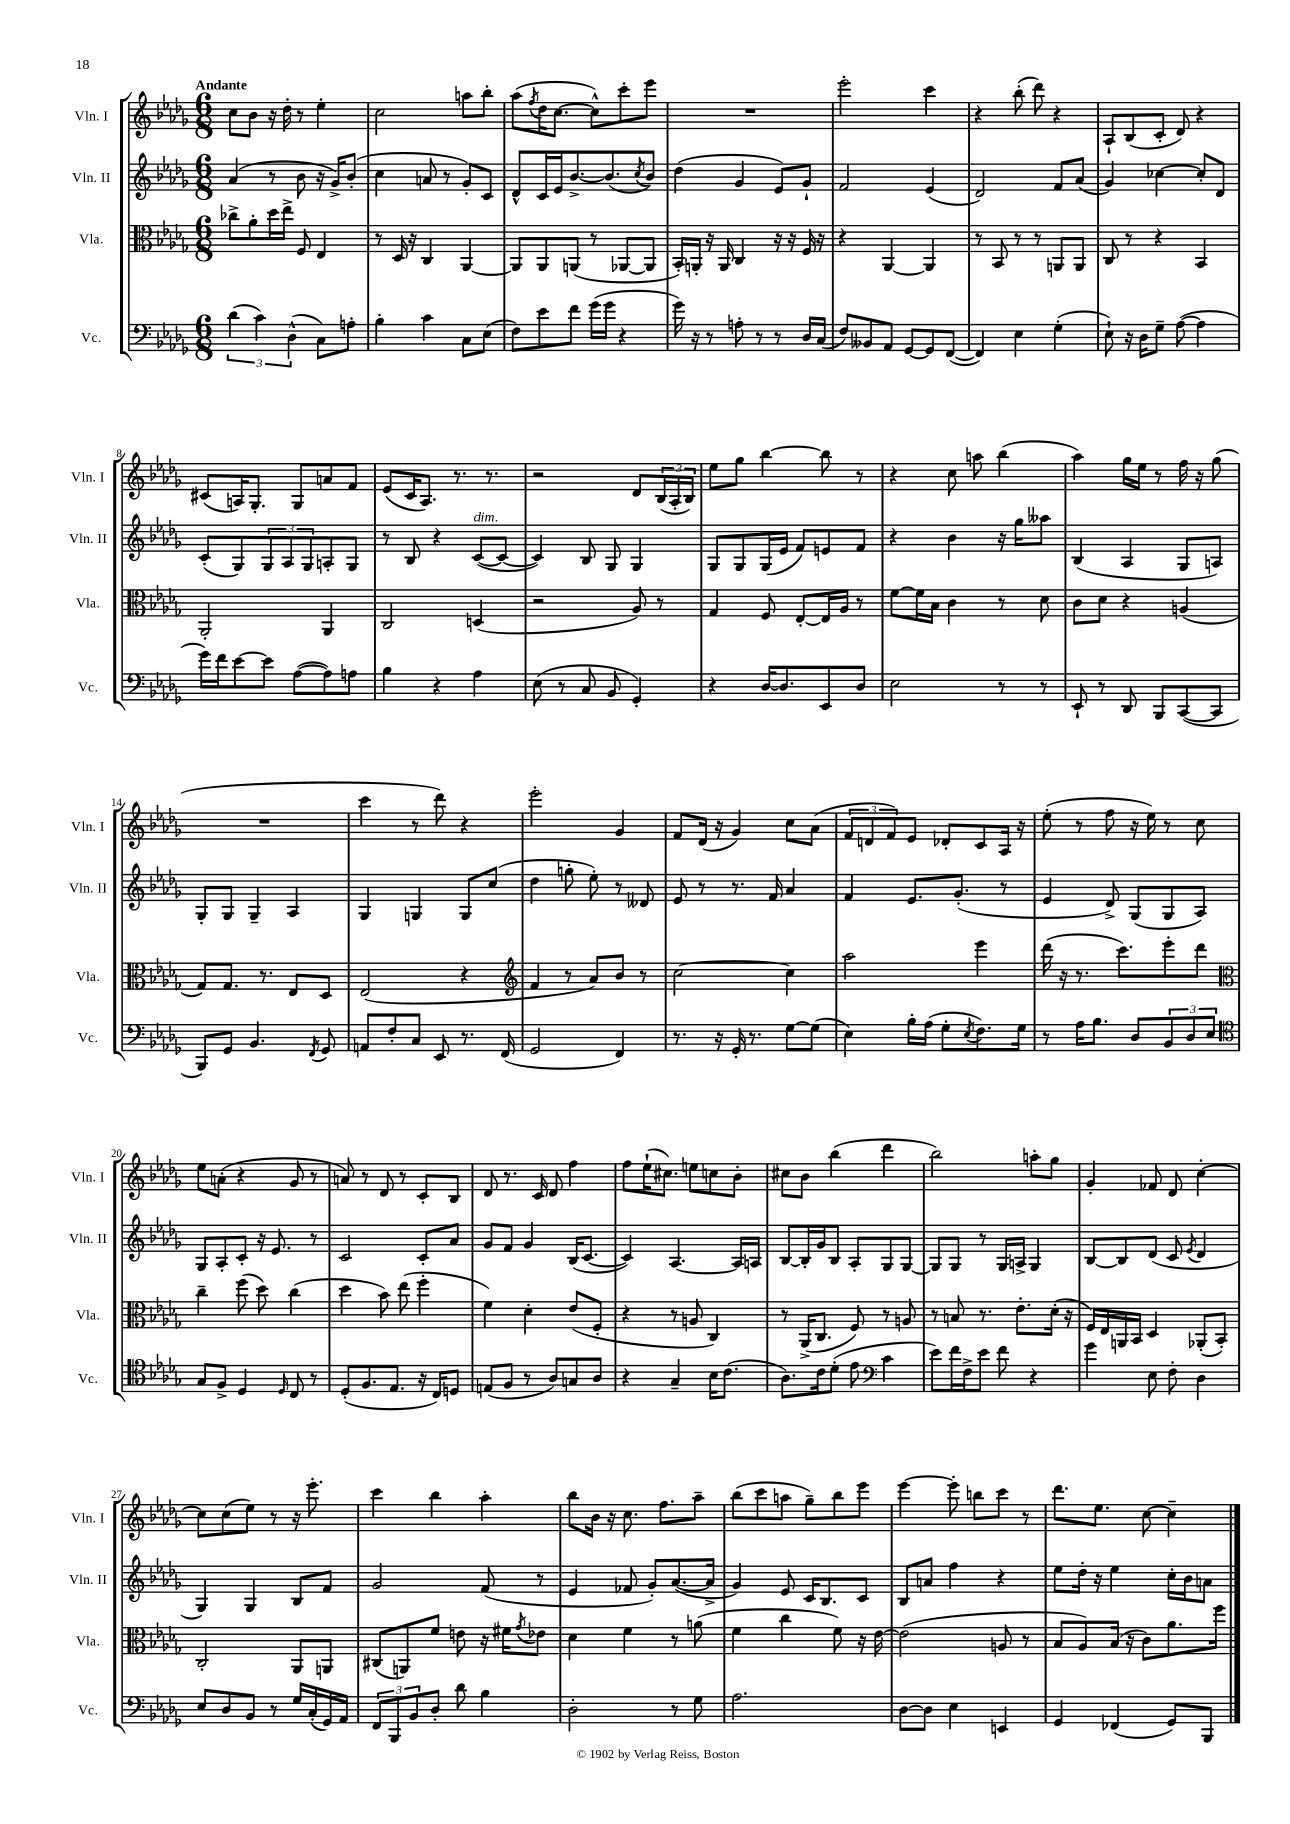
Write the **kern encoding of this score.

**kern	**kern	**kern	**kern
*part4	*part3	*part2	*part1
*staff4	*staff3	*staff2	*staff1
*I"Vc.	*I"Vla.	*I"Vln. II	*I"Vln. I
*I'Vc.	*I'Vla.	*I'Vln. II	*I'Vln. I
*clefF4	*clefC3	*clefG2	*clefG2
*k[b-e-a-d-g-]	*k[b-e-a-d-g-]	*k[b-e-a-d-g-]	*k[b-e-a-d-g-]
*M6/8	*M6/8	*M6/8	*M6/8
=1	=1	=1	=1
!	!	!	!LO:TX:a:B:t=Andante
(6d-\	8cc-X^\L	(4a-/	8cc\L
.	8a-'\	.	8b-\J
6c\)	.	.	.
.	16dd-\L	8r	16r
.	16ee-^\JJ	.	16dd-'\
(6D-^^\	.	.	.
.	8F/	8b-\	8r
8C\L)	4E-/	16r	4ee-'\
.	.	16g-^/KL)	.
8An'\J	.	(8b-'/J	.
=2	=2	=2	=2
4B-'\	8r	4cc\	2cc\
.	16D-/	.	.
.	16r	.	.
4c\	4C/	8an/	.
.	.	8r	.
8C\L	[4AA-/	8g-'/L)	8aan\L
(8E-\J	.	8c/J	8bb-'\J
=3	=3	=3	=3
8F\L)	8AA-/L]	8d-^^/L	(8aa-\L
.	.	.	8qff/
8e-\	8AA-/	16c/L	16dd-\K
.	.	16e-/J	[8.cc\J
8f\J	(8AAn/J	[8.b-^/	.
(16g-\LL	8r	.	8cc^^\L])
16g-\JJ	.	(8.b-/]	.
4r	[8AA-X/L	.	8ccc'\
.	.	8qcc/	.
.	8AA-/J]	8b-/J)	8eee-\J
=4	=4	=4	=4
16g-\)	16BB-'/LL)	(4dd-\	2.r
16r	16AAn'/JJ	.	.
8r	16r	.	.
.	16AA/	.	.
8An'\	4C/	4g-/	.
8r	.	.	.
8r	16r	8e-/L)	.
.	16r	.	.
16D-/LL	16F/	8g-`/J	.
(16C/JJ	16r	.	.
=5	=5	=5	=5
8F/L)	4r	2f/	2eee-'\
8BB--X/	.	.	.
8AA-/J	[4AA-/	.	.
[8GG-/L	.	.	.
8GG-/]	4AA-/]	(4e-/	4ccc\
([8FF/J	.	.	.
=6	=6	=6	=6
4FF/])	8r	2d-/)	4r
.	8BB-/	.	.
4E-\	8r	.	(8bb-'\
.	8r	.	8ddd-\)
(4G-'\	8AAn/L	8f/L	4r
.	8AA/J	(8a-/J	.
=7	=7	=7	=7
8E-`\)	8C/	4g-/)	8A-`/L
16r	8r	.	(8B-/
16D-\KL	.	.	.
8G-~\J	4r	[4cc-X\	8c'/J
([8A-\	.	.	8d-/)
4A-\]	4BB-/	8cc-'/L]	4r
.	.	8d-/J	.
!!LO:LB:g=z
=8	=8	=8	=8
16g-\LL)	2AA-'/	(8c'/L	(8c#X/L
16f\J	.	.	.
[8e-\	.	8G-/)	16An/K)
.	.	.	8.G-'/J
8e-\J]	.	12G-/	.
.	.	12A-/	.
([8A-\L	.	.	8G-/L
.	.	12G-/	.
8A-\])	4AA-/	8An'/	8an/
8An\J	.	8G-/J	8f/J
=9	=9	=9	=9
4B-\	2C/	8r	(8e-/L
.	.	8B-/	16c/K
.	.	.	8.A-/J)
4r	.	4r	.
.	.	.	8.r
!	!	!LO:TX:a:i:t=dim.	!
4A-\	(4Dn/	([8c/L	.
.	.	.	8.r
.	.	8c/J_	.
=10	=10	=10	=10
(8E-\	2r	4c/])	2r
8r	.	.	.
8C/	.	8B-/	.
8BB-/	.	8G-/	.
4GG-'/)	8A-/)	4G-/	8d-/L
.	8r	.	(24B-/L
.	.	.	24A-'/
.	.	.	24B-/JJ)
=11	=11	=11	=11
4r	4G-/	8G-/L	8ee-\L
.	.	8G-/	8gg-\J
[16D-/KL	8F/	(16G-/L	[4bb-\
8.D-/]	.	16e-/JJ	.
.	[8E-'/L	8f/L)	.
8EE-/	16E-/L]	8en/	8bb-\]
.	16A-/JJ	.	.
8D-/J	8r	8f/J	8r
=12	=12	=12	=12
2E-\	[8f\L	4r	4r
.	16f\L]	.	.
.	16B-\JJ	.	.
.	4c\	4b-\	8cc\
.	.	.	8aan\
8r	8r	16r	(4bb-\
.	.	16gg-\KL	.
8r	8d-\	8aa--X\J	.
=13	=13	=13	=13
8EE-`/	8c\L	(4B-/	4aa-\)
8r	8d-\J	.	.
8DD-/	4r	4A-/	16gg-\LL
.	.	.	16ee-\JJ
8BBB-/L	.	.	8r
([8CC/	(4An/	8G-/L	16ff\
.	.	.	16r
8CC/J]	.	8An/J)	(8gg-\
!!LO:LB:g=z
=14	=14	=14	=14
8BBB-/L)	8G-/L)	8G-'/L	2.r
8GG-/J	8.G-/J	8G-/J	.
4.BB-/	.	4G-~/	.
.	8.r	.	.
.	8E-/L	4A-/	.
8qFF/	.	.	.
8GG-/	8D-/J	.	.
=15	=15	=15	=15
8AAn/L	(2E-/	4G-/	4ccc\
8F'/	.	.	.
8C/J	.	4Gn/	8r
8EE-/	.	.	8ddd-\)
8.r	4r	8G/L	4r
.	.	(8cc/J	.
(16FF/	.	.	.
=16	=16	=16	=16
*	*clefG2	*	*
2GG-/	4f/	4dd-\	2eee-'\
.	8r	8ggn'\	.
.	8a-/L)	8ee-'\)	.
4FF/)	8b-/J	8r	4g-/
.	8r	8d--X/	.
=17	=17	=17	=17
8.r	[2cc\	8e-/	8f/L
.	.	8r	(16d-/Jk
16r	.	.	16r
16GG-'/	.	8.r	4g-/)
8.r	.	.	.
.	.	16f/	.
[8G-\L	4cc\]	4a-/	8cc\L
(8G-\J]	.	.	(8a-\J
=18	=18	=18	=18
4E-\)	2aa-\	4f/	12f/L
.	.	.	12dn/
.	.	.	12f/)
16B-'\LL	.	8.e-/L	8e-/J
(16A-\JJ	.	.	.
8G-'\L	.	.	8d-X'/L
.	.	(8.g-'/J	.
8qE-/	.	.	.
8.F\)	4eee-\	.	8c/
.	.	8r	16A-/Jk
16G-\Jk	.	.	16r
=19	=19	=19	=19
8r	(16ddd-\	4e-/	(8ee-'\
.	16r	.	.
16A-\KL	8.r	.	8r
8.B-\J	.	.	.
.	.	8d-^/)	8ff\
.	8.ccc\L)	.	.
8D-/L	.	(8G-/L	16r
.	.	.	16ee-\)
12BB-/	8eee-'\	8G-/	8r
12D-/	.	.	.
.	8ddd-\J	8A-/J)	8cc\
12E-/J	.	.	.
!!LO:LB:g=z
=20	=20	=20	=20
*clefC4	*clefC3	*	*
8G-/L	4cc~\	8G-/L	8ee-\L
8F^/J	.	8A-'/	(8an'\J
4D-/	(8ff\	8c'/J	4r
.	8dd-\)	16r	.
.	.	8.e-/	.
16qqD-/	.	.	.
8C/	(4cc\	.	8g-/
8r	.	8r	8r
=21	=21	=21	=21
(8D-'/L	4dd-\	2c/	8an/)
8.F/	.	.	8r
.	8b-\)	.	8d-/
8.E-/J	.	.	.
.	(8ee-\	.	8r
16r	4ff'\	8c'/L	8c'/L
16C/KL)	.	.	.
8Dn/J	.	8a-/J	8B-/J
=22	=22	=22	=22
(8En/L	4f\)	8g-/L	8d-/
8F/J	.	8f/J	8.r
8r	4d-'\	4g-/	.
.	.	.	16c/
8A-/L)	.	.	8d-/
8Gn/	(8e-/L	(16B-/KL	4ff\
.	.	[8.c/J	.
8A-/J	8F'/J	.	.
=23	=23	=23	=23
4r	4r	4c/])	8ff\L
.	.	.	(16ee-`\K
.	.	.	8.cc#X\J)
4G-~/	8r	[4.A-/	.
.	8An/	.	8een\L
16B-\KL	4C/)	.	8ccn\
(8.c\J	.	.	.
.	.	16A-/LL]	8b-'\J
.	.	16An/JJ	.
=24	=24	=24	=24
8.A-\L)	8r	[8B-/L	8cc#X\L
.	(16AA-^/KL	16B-'/L]	8b-\J
16c\k	8.C/J	16g-/J	.
(8d-'\J	.	8B-/J	(4bb-\
8e-\	8F/)	8A-'/L	.
*clefF4	*	*	*
4c\	8r	8G-/	4ddd-\
.	8An/	[8G-/J	.
=25	=25	=25	=25
8e-\L)	8r	8G-/L]	2bb-\)
16f\L	8Bn/	8G-/J	.
16F^\J	.	.	.
8e-\J	8.r	8r	.
8f\	.	16G-/LL	.
.	8.e-'\L	16An^/JJ	.
4r	.	4G-/	8aan'\L
.	(16d-'\Jk	.	8gg-\J
.	16r	.	.
=26	=26	=26	=26
4g-\	16F/LL)	[8B-/L	4g-'/
.	16E-/	.	.
.	16AAn/	8B-/]	.
.	16BB-/JJ	.	.
8E-\	4D-/	(8d-/J	8f-X/
8F'\	.	8c/	8d-/
.	.	8qe-/	.
4D-\	(8AA-X'/L	4d-/	[4cc'\
.	8BB-'/J)	.	.
!!LO:LB:g=z
=27	=27	=27	=27
8E-/L	2C'/	4G-/)	8cc\L]
8D-/	.	.	(8cc\
8BB-/J	.	4G-/	8ee-\J)
8r	.	.	8r
16G-/LL	8AA-/L	8B-/L	16r
(16C'/	.	.	8.eee-'\
16GG-/)	8AAn/J	8f/J	.
16AA-/JJ	.	.	.
=28	=28	=28	=28
12FF/L	(8C#X/L	2g-/	4ccc\
12BBB-/	.	.	.
.	8AAn/)	.	.
12BB-/	.	.	.
8D-'/J	8f/J	.	4bb-\
8d-\	8en\	.	.
4B-\	16r	(8f/	4aa-'\
.	16f#X\KL	.	.
.	8qg-/	.	.
.	8e-X\J	8r	.
=29	=29	=29	=29
2D-'\	4d-\	4e-/	8bb-\L
.	.	.	16b-\Jk
.	.	.	16r
.	4f\	8f-X/	8.cc\
.	.	8g-'/L)	.
.	.	.	8.ff\L
8r	8r	([8.a-/	.
8G-\	(8an\	.	8aa-~\J
.	.	16a-^/Jk]	.
=30	=30	=30	=30
2.A-\	4f\	4g-/)	(8bb-\L
.	.	.	8ccc\
.	4cc\	8e-/	8aan\J
.	.	16c/KL	8gg-~\L)
.	.	8.B-/	.
.	8f\)	.	8bb-\
.	16r	8c/J	8eee-\J
.	[16e-\	.	.
=31	=31	=31	=31
[8D-\L	(2e-\]	8B-/L	[4eee-\
8D-\J]	.	8an/J	.
4E-\	.	4ff\	8eee-'\]
.	.	.	8bbn\L
4EEn/	8An/	4r	8ccc\J
.	8r	.	8r
=32	=32	=32	=32
4GG-/	8B-/L	8ee-\L	8.ddd-\L
.	8A-/)	16dd-'\Jk	.
.	.	16r	8.ee-\J
(4FF-X/	(16B-/Jk	4ee-\	.
.	16r	.	.
.	8c\L)	.	[8cc\
8GG-/L)	8.a-\	16cc'\LL	4cc~\]
.	.	16b-\J	.
8BBB-/J	.	8an\J	.
.	16ff\Jk	.	.
==	==	==	==
*-	*-	*-	*-
